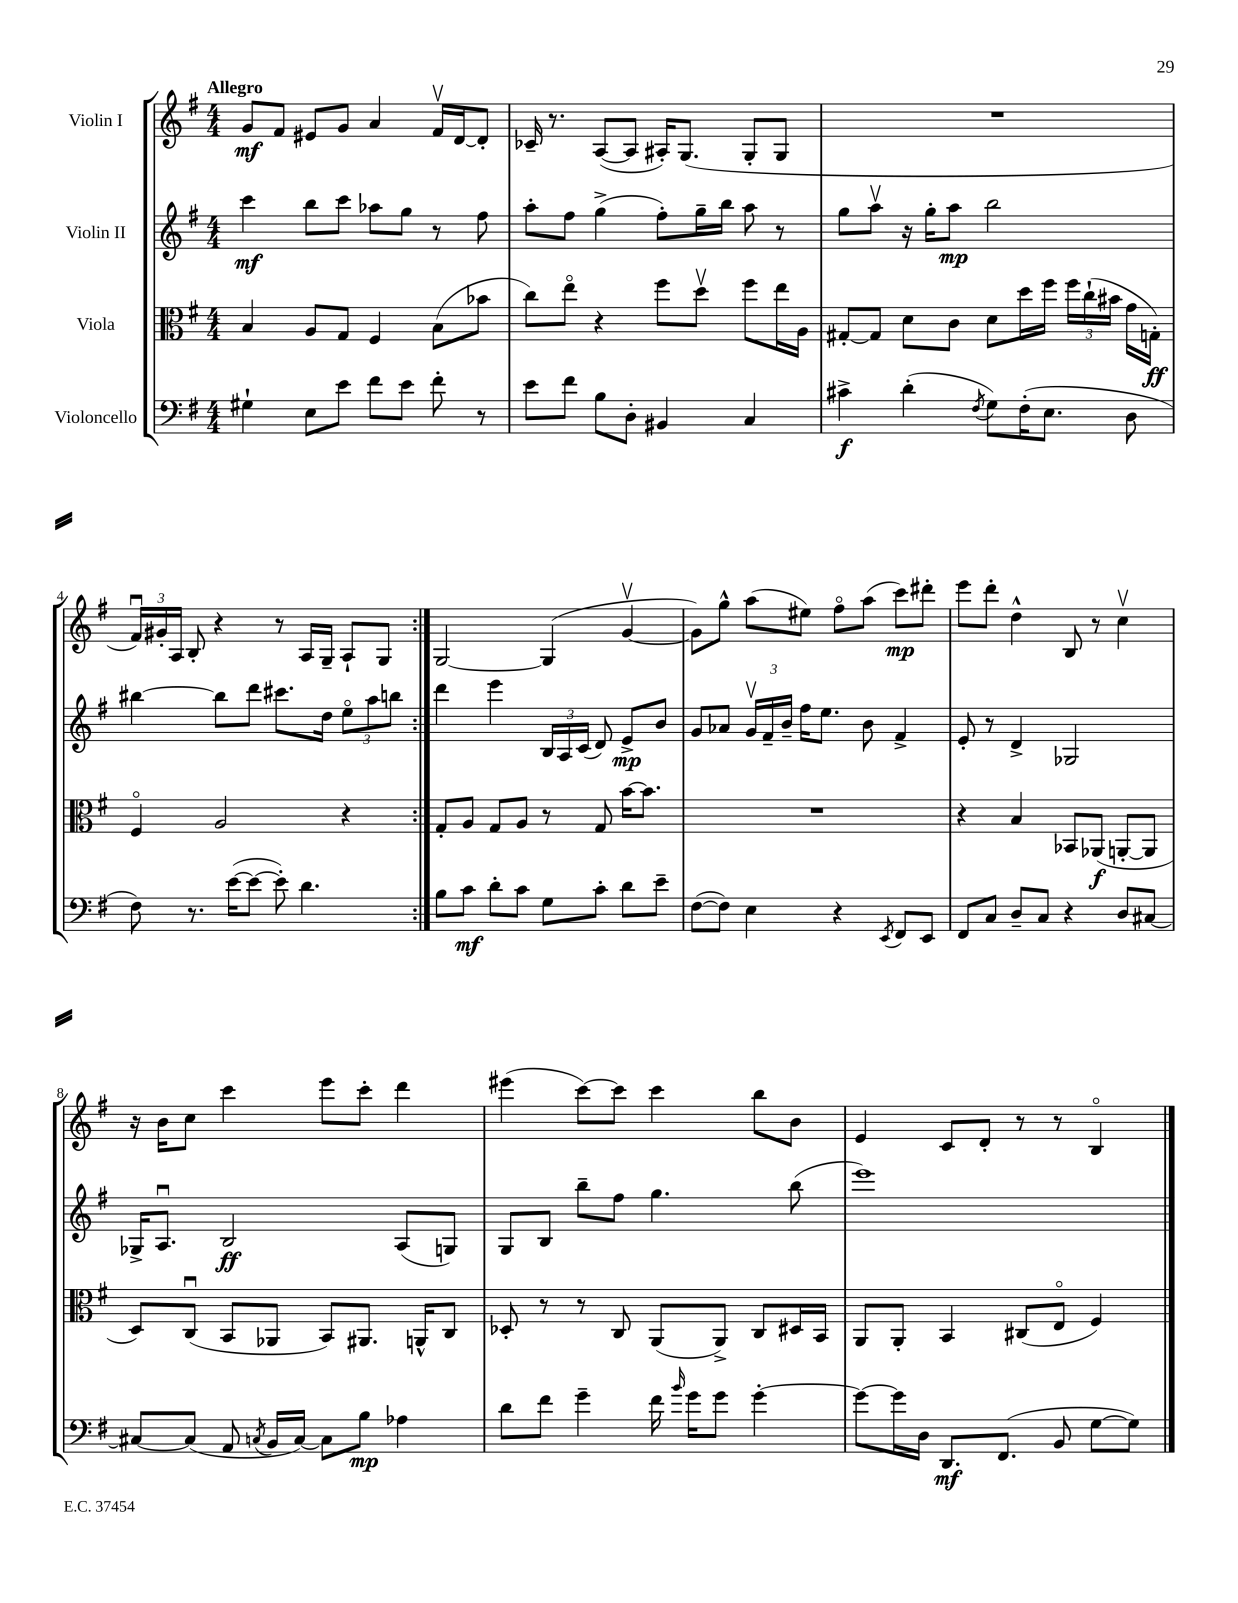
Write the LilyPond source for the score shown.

<<
\new StaffGroup <<
\new Staff = "s0" \with { instrumentName = "Violin I" } {
    \clef treble \key g \major \numericTimeSignature \time 4/4 \tempo "Allegro"
    \autoBeamOff \repeat volta 2 { g'8[\mf fis'8] eis'8[ g'8] a'4 fis'16[\upbow d'16~ d'8]-. |
    ces'16-- r8. a8[~( a8] ais16[-.) g8.]( g8[-. g8] |
    R1 |
    \tuplet 3/2 { fis'16[\downbow) gis'16-. a16] } b8-. r4 r8 a16[ g16]-- a8[-! g8] | }
    g2~ g4( g'4~\upbow |
    g'8[) g''8]-^ a''8[( eis''8]) fis''8[\flageolet a''8]( c'''8[\mp) dis'''8]-. |
    e'''8[ d'''8]-. d''4-^ b8 r8 c''4\upbow |
    r16 b'16[ c''8] c'''4 e'''8[ c'''8]-. d'''4 |
    eis'''4( c'''8[~) c'''8] c'''4 b''8[ b'8] |
    e'4 c'8[ d'8]-. r8 r8 b4\flageolet \bar "|." |
}
\new Staff = "s1" \with { instrumentName = "Violin II" } {
    \clef treble \key g \major \numericTimeSignature \time 4/4
    \autoBeamOff \repeat volta 2 { c'''4\mf b''8[ c'''8] aes''8[ g''8] r8 fis''8 |
    a''8[-. fis''8] g''4->( fis''8[-.) g''16-- b''16] a''8 r8 |
    g''8[ a''8]\upbow r16 g''16[-. a''8]\mp b''2 |
    bis''4~ bis''8[ d'''8] cis'''8.[ d''16] \tuplet 3/2 { e''8[\flageolet a''8 b''8] } | }
    d'''4 e'''4 \tuplet 3/2 { b16[ a16 c'16]( } d'8) e'8[->\mp b'8] |
    g'8[ aes'8] \tuplet 3/2 { g'16[\upbow fis'16-- b'16]-- } fis''16[ e''8.] b'8 fis'4-> |
    e'8-. r8 d'4-> ges2 |
    ges16[-> a8.]\downbow b2\ff a8[( g8]) |
    g8[ b8] b''8[-- fis''8] g''4. b''8( |
    e'''1) \bar "|." |
}
\new Staff = "s2" \with { instrumentName = "Viola" } {
    \clef alto \key g \major \numericTimeSignature \time 4/4
    \autoBeamOff \repeat volta 2 { b4 a8[ g8] fis4 b8[( bes'8] |
    c''8[) e''8]\flageolet r4 fis''8[ d''8]\upbow fis''8[ e''16 a16] |
    gis8[~-. gis8] d'8[ c'8] d'8[ d''16 fis''16] \tuplet 3/2 { fis''16[ c''16-!( bis'16] } g'16[ g16]-.\ff) |
    fis4\flageolet a2 r4 | }
    g8[-. a8] g8[ a8] r8 g8 b'16[~ b'8.] |
    R1 |
    r4 b4 bes,8[ aes,8]\f( a,8[~-. a,8] |
    d8[) c8]\downbow( b,8[ aes,8] b,8[) ais,8.] a,16[-^ c8] |
    des8-. r8 r8 c8 a,8[( a,8]->) c8[ dis16 b,16] |
    a,8[ a,8]-. b,4 cis8[( e8]\flageolet fis4) \bar "|." |
}
\new Staff = "s3" \with { instrumentName = "Violoncello" } {
    \clef bass \key g \major \numericTimeSignature \time 4/4
    \autoBeamOff \repeat volta 2 { gis4-! e8[ e'8] fis'8[ e'8] fis'8-. r8 |
    e'8[ fis'8] b8[ d8]-. bis,4 c4 |
    cis'4->\f d'4-.( \acciaccatura { fis8 } g8[) fis16-.( e8.] d8 |
    fis8) r8. e'16[~( e'8]~ e'8-.) d'4. | }
    b8[ c'8]\mf d'8[-. c'8] g8[ c'8]-. d'8[ e'8]-- |
    fis8[~( fis8]) e4 r4 \acciaccatura { e,8 } fis,8[ e,8] |
    fis,8[ c8] d8[-- c8] r4 d8[ cis8]~ |
    cis8[~ cis8]( a,8 \acciaccatura { c8 } b,16[ c16]~) c8[ b8]\mp aes4 |
    d'8[ fis'8] g'4-- fis'16 \grace { b'16 } g'16[ g'8] g'4~-. |
    g'8[~ g'16 d16] d,8.[\mf fis,8.]( b,8 g8[~ g8]) \bar "|." |
}
>>
>>
